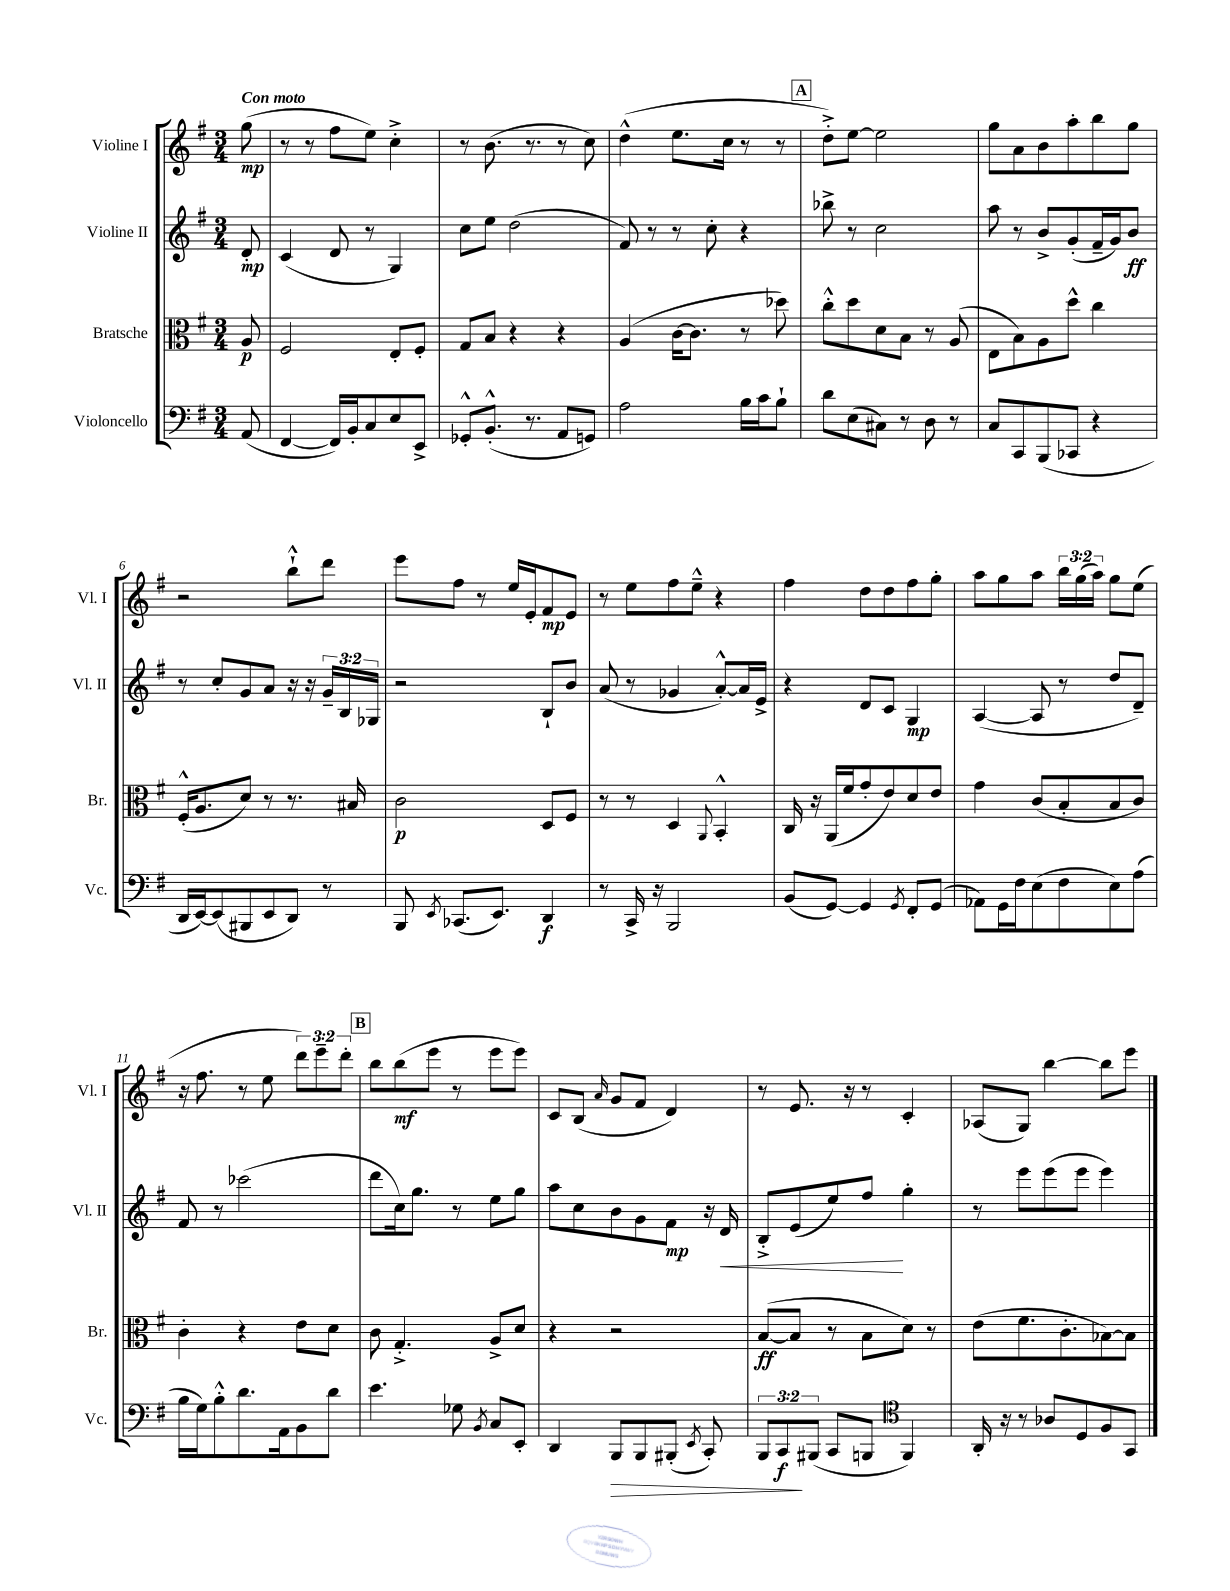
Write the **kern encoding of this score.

**kern	**kern	**kern	**kern
*staff4	*staff3	*staff2	*staff1
*clefF4	*clefC3	*clefG2	*clefG2
*k[f#]	*k[f#]	*k[f#]	*k[f#]
*M3/4	*M3/4	*M3/4	*M3/4
(8AA	8A	8d'	(8gg
=	=	=	=
[4FF#	2F#	(4c	8r
.	.	.	8r
16FF#])	.	8d	8ff#
16BB'	.	.	.
8C	.	8r	8ee)
8E	8E'	4G)	4cc'^
8EE^	8F#'	.	.
=	=	=	=
8GG-'^^	8G	8cc	8r
(8.BB'^^	8B	8ee	(8.b
.	4r	(2dd	.
8.r	.	.	8.r
8AA	4r	.	8r
8GG)	.	.	8cc)
=	=	=	=
2A	(4A	8f#)	(4dd^^
.	.	8r	.
.	[16c	8r	8.ee
.	8.c]	.	.
.	.	8cc'	.
.	.	.	16cc
16B	8r	4r	8r
16c	.	.	.
8B`	8dd-)	.	8r
=	=	=	=
8d	8cc'^^	8bb-^	8dd'^)
(8E	8dd	8r	[8ee
8C#)	8d	2cc	2ee]
8r	8B	.	.
8D	8r	.	.
8r	(8A	.	.
=	=	=	=
8C	8E	8aa	8gg
8CC	8B)	8r	8a
(8BBB	8A	8b^	8b
8CC-	8dd^^	(8g'	8aa'
4r	4cc	16f#~	8bb
.	.	16g)	.
.	.	8b	8gg
=	=	=	=
16DD	(16F#'^^	8r	2r
[16EE)	8.A	.	.
(8EE]	.	8cc'	.
8BBB#	8d)	8g	.
8EE	8r	8a	.
8DD)	8.r	16r	8bb`^^
.	.	16r	.
8r	.	24g~	8ddd
.	.	24B	.
.	16B#	.	.
.	.	24G-	.
=	=	=	=
8BBB	2c	2r	8eee
8qEE	.	.	.
(8.CC-	.	.	8ff#
.	.	.	8r
8.EE)	.	.	.
.	.	.	16ee
.	.	.	16e'
4DD	8D	8B`	8f#
.	8F#	8b	8e
=	=	=	=
8r	8r	(8a	8r
16CC^	8r	8r	8ee
16r	.	.	.
2BBB	4D	4g-	8ff#
.	.	.	8ee~^^
.	8qqAA	.	.
.	4BB'^^	[8a'^^)	4r
.	.	16a]	.
.	.	16e^	.
=	=	=	=
(8BB	16C	4r	4ff#
.	16r	.	.
[8GG)	(16AA	.	.
.	16f#	.	.
4GG]	8g'	8d	8dd
.	8e)	8c	8dd
8qGG	.	.	.
8FF#'	8d	4G	8ff#
(8GG	8e	.	8gg'
=	=	=	=
8AA-)	4g	([4A	8aa
16GG	.	.	8gg
16F#	.	.	.
(8E	(8c	8A]	8aa
8F#	8B'	8r	24bb
.	.	.	(24gg
.	.	.	24aa)
8E)	8B	8dd	8gg
(8A	8c)	8d~)	(8ee
=	=	=	=
16B	4c'	8f#	16r
16G)	.	.	8.ff#
8B'^^	.	8r	.
8.d	4r	(2ccc-	8r
.	.	.	8ee
16AA	.	.	.
8BB	8e	.	12ddd)
.	.	.	12eee~
8d	8d	.	.
.	.	.	12ddd'
=	=	=	=
4.e	8c	8ddd	8bb
.	4.G'^	16cc)	(8bb
.	.	8.gg	.
.	.	.	8eee
8G-	.	8r	8r
8qBB	.	.	.
8C	8A^	8ee	8eee
8EE'	8d	8gg	8eee)
=	=	=	=
4DD	4r	8aa	8c
.	.	8cc	(8B
.	.	.	16qqa
8BBB	2r	8b	8g
8BBB	.	8g	8f#
(8BBB#'	.	8f#	4d)
8qEE	.	.	.
8CC')	.	16r	.
.	.	16d	.
=	=	=	=
12BBB	([8B	8B'^	8r
12CC	.	.	.
.	8B]	(8e	8.e
(12BBB#	.	.	.
8CC	8r	8ee)	.
.	.	.	16r
8BBB	8B	8ff#	8r
*clefC4	*	*	*
4FF#)	8d)	4gg'	4c'
.	8r	.	.
=	=	=	=
16AA'	(8e	8r	(8A-
16r	.	.	.
8r	8.f#	8eee	8G)
8A-	.	(8eee	[4bb
.	8.c'	.	.
8D	.	8eee	.
8F#	[8B-)	4eee)	8bb]
8GG	8B-]	.	8eee
==	==	==	==
*-	*-	*-	*-
